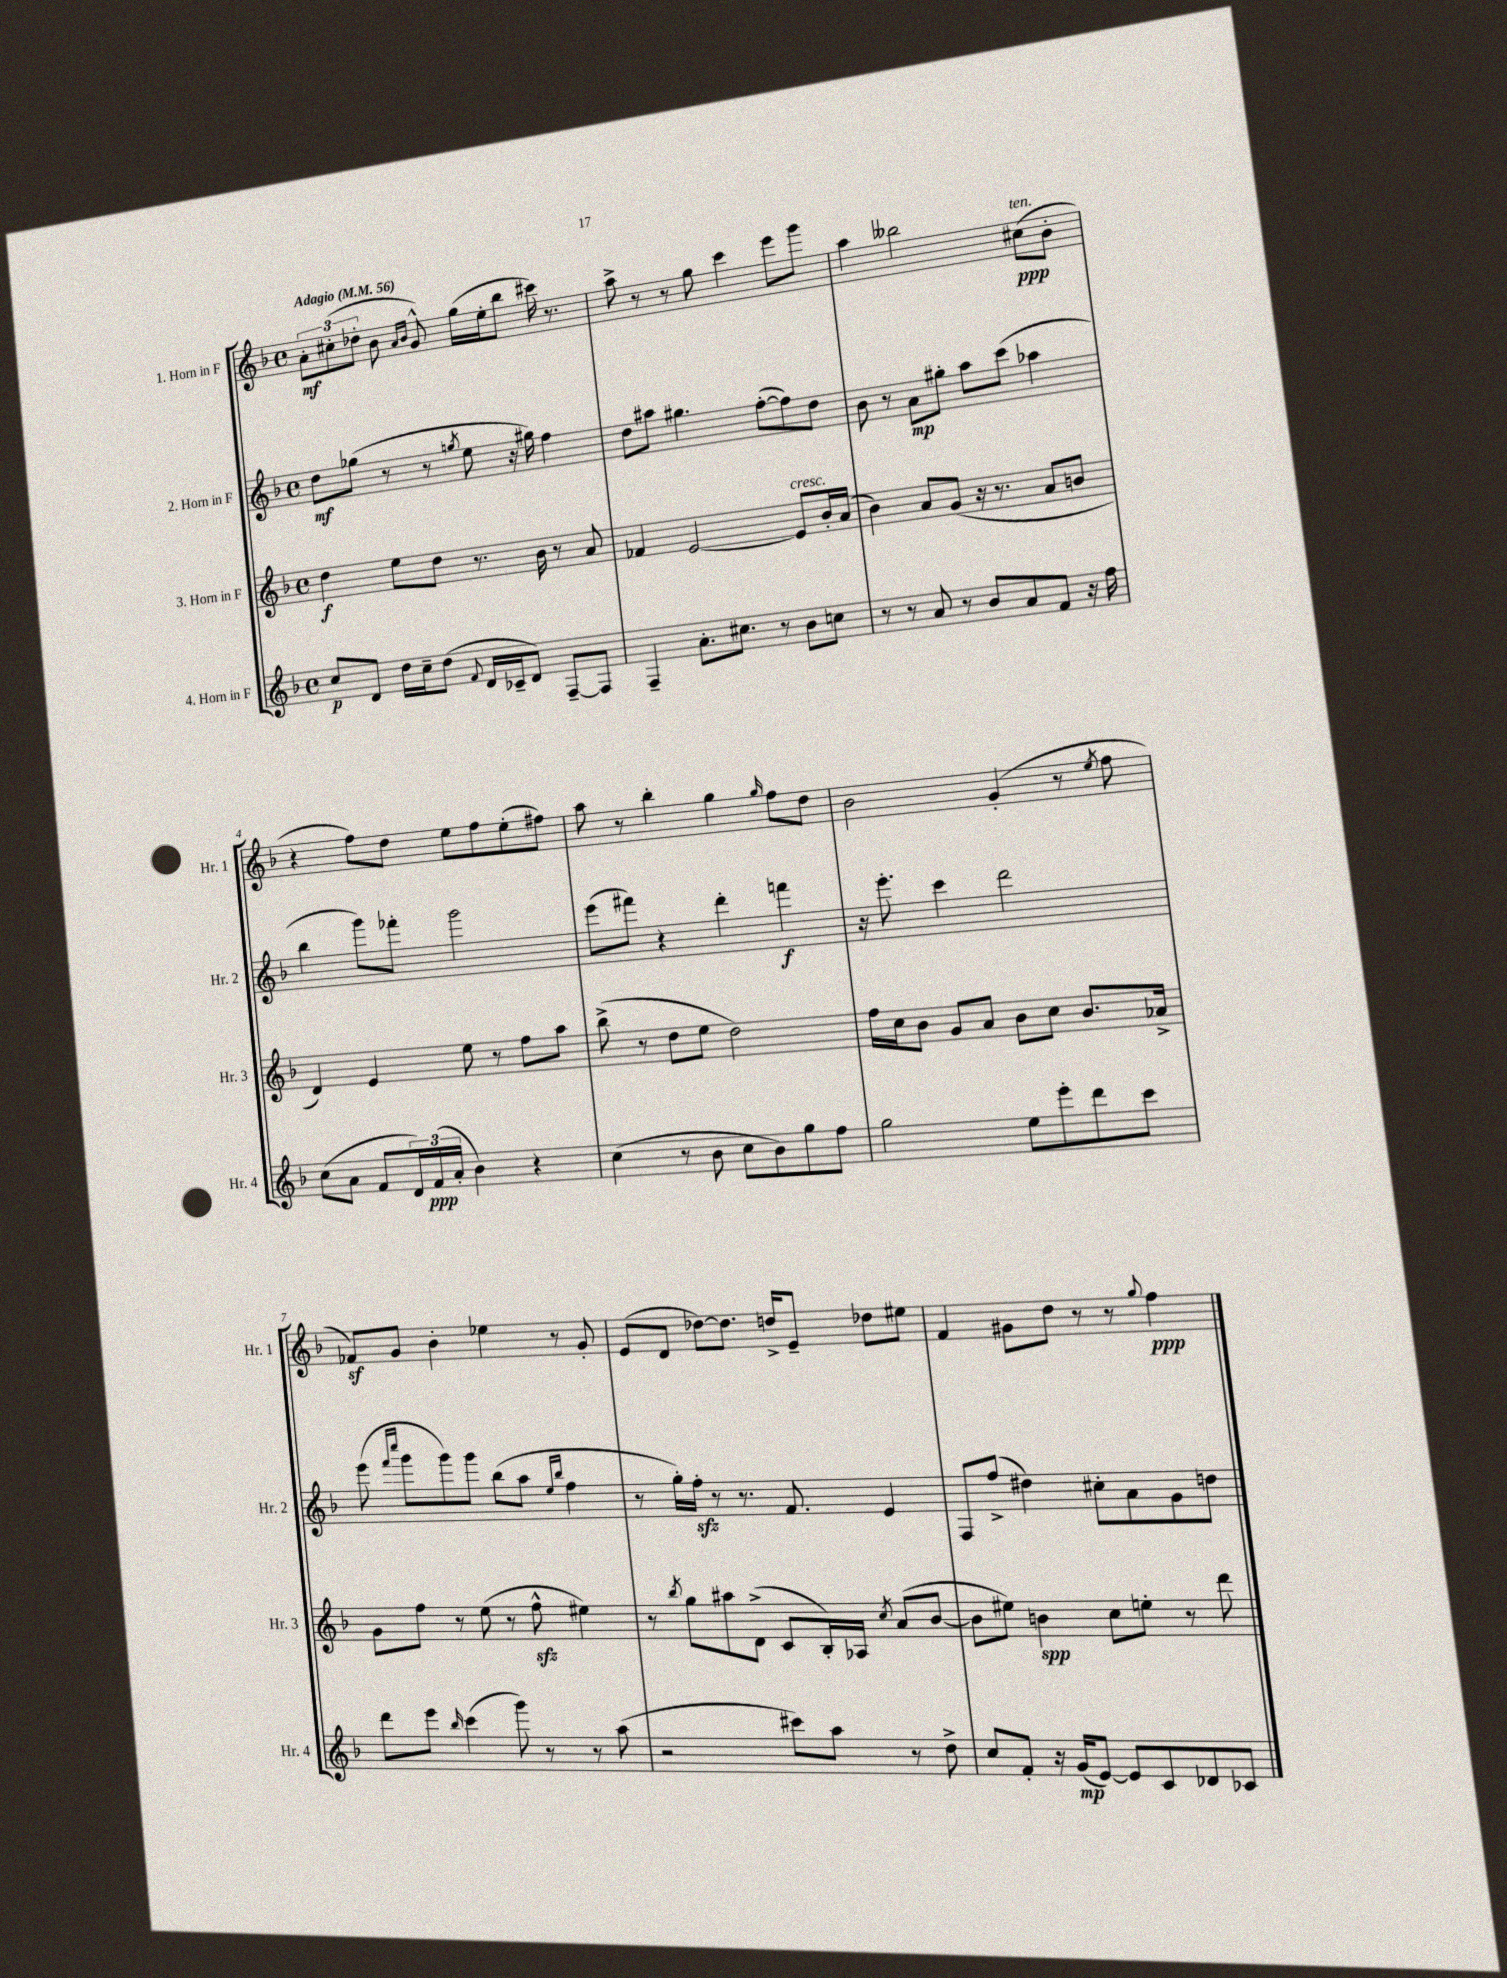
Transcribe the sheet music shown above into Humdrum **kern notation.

**kern	**kern	**kern	**kern
*staff4	*staff3	*staff2	*staff1
*clefG2	*clefG2	*clefG2	*clefG2
*k[b-]	*k[b-]	*k[b-]	*k[b-]
*M4/4	*M4/4	*M4/4	*M4/4
*met(c)	*met(c)	*met(c)	*met(c)
*MM56	*MM56	*MM56	*MM56
8cc/L	4dd\	8dd\L	12a'\L
.	.	.	(12cc#'\
8d/J	.	(8gg-\J	.
.	.	.	12dd-'\J
16dd\LL	8ee\L	8r	8b-\
16cc~\J	.	.	.
.	.	.	16qqa/LL
.	.	.	16qqb-/JJ
(8dd\J	8dd\J	8r	8g^^/)
8qqf/	.	8qgg/	.
16d/LL	8.r	8ee\	(16gg\LL
16c-~/J	.	.	16ee'\J
8d/J)	.	16r	8bb-\J
.	16b-\	16gg#\)	.
[8F~/L	8r	4ff\	16ccc#\)
.	.	.	8.r
8F/]J	8a/	.	.
=	=	=	=
4F~/	4f-/	8dd\L	8aa^\
.	.	8aa#\J	8r
8.a'\L	[2e/	4.gg#\	8r
.	.	.	8gg\
8.cc#\J	.	.	.
.	.	.	4ccc\
8r	.	([8ff'\L	.
8b-\L	8e/]L	8ff\])	8eee\L
8cc\J	16b-'/L	8dd\J	8ggg\J
.	(16a/JJ	.	.
=	=	=	=
8r	4b-\)	8b-\	4aa\
8r	.	8r	.
8a/	8a/L	8a\L	2bb--\
8r	(8g/J	8gg#'\J	.
8b-/L	16r	8aa\L	.
.	8.r	.	.
8a/	.	(8ccc\J	.
8f/J	8a/L	4aa-\	(8cc#\L
16r	8b/J	.	8b-'\J
16ff\	.	.	.
=	=	=	=
(8cc\L	4d/)	4bb-\	4r
8a\J	.	.	.
8f/L	4e/	8ggg\L)	8ff\L)
24d/L)	.	8fff-'\J	8dd\J
(24f/	.	.	.
24a'/JJ	.	.	.
4b-\)	8ee\	2ggg\	8ee\L
.	8r	.	8ff\
4r	8ff\L	.	(8ee'\
.	8aa\J	.	8ff#\J)
=	=	=	=
(4cc\	(8bb-^\	(8eee\L	8aa\
.	8r	8fff#\J)	8r
8r	8dd\L	4r	4bb-'\
8b-\	8ee\J	.	.
8cc\L	2dd\)	4ddd'\	4gg\
8b-\)	.	.	.
.	.	.	16qqgg/
8gg\	.	4fff\	8ff\L
8ff\J	.	.	8dd\J
=	=	=	=
2gg\	16ff\LL	16r	2b-\
.	16cc\J	8.eee'\	.
.	8b-\J	.	.
.	8g/L	4ccc\	.
.	8a/J	.	.
8ee\L	8b-\L	2ddd\	(4g'/
8eee'\	8cc\J	.	.
8ddd\	8.b-/L	.	8r
.	.	.	8qee/
8ccc\J	.	.	8ff\
.	16a-^/Jk	.	.
=	=	=	=
8ddd\L	8g\L	(8eee\	8f-/L)
.	.	16qqfff/LL	.
.	.	16qqcccc/JJ	.
8eee\J	8ff\J	8ggg\L	8g/J
16qqbb-/	.	.	.
(4ccc\	8r	8ggg\)	4b-'\
.	(8ee\	8ggg\J	.
8ggg\)	8r	(8bb-\L	4ee-\
8r	8ff^^\	8aa\J	.
.	.	16qqee/LL	.
.	.	16qqbb-/JJ	.
8r	4ee#\)	4ff\	8r
(8aa\	.	.	8g'/
=	=	=	=
2r	8r	8r	(8e/L
.	8qbb-/	.	.
.	8gg\L	16gg'\LL)	8d/J
.	.	16ff'\JJ	.
.	8aa#\	8r	[8dd-\L)
.	(8d^\J	8.r	8.dd-\]J
8ccc#\L)	8c/L	.	.
.	.	8.f/	16dd^/LK
8aa\J	16B-'/L)	.	8e~/J
.	16A-/JJ	.	.
.	8qcc/	.	.
8r	(8a/L	4e/	8dd-\L
8dd^\	[8b-/J	.	8ee#\J
=	=	=	=
8cc/L	8b-\]L	8F/L	4f/
8f'/J	8ee#\J)	(8ff^/J	.
16r	4b\	4dd#\)	8g#\L
(16g/LK	.	.	.
[8e/J)	.	.	8dd\J
8e/]L	8cc\L	8cc#'\L	8r
8c/	8ee'\J	8a\	8r
.	.	.	8qqgg/
8d-/	8r	8g\	4ff\
8c-/J	8ddd\	8dd\J	.
==	==	==	==
*-	*-	*-	*-
